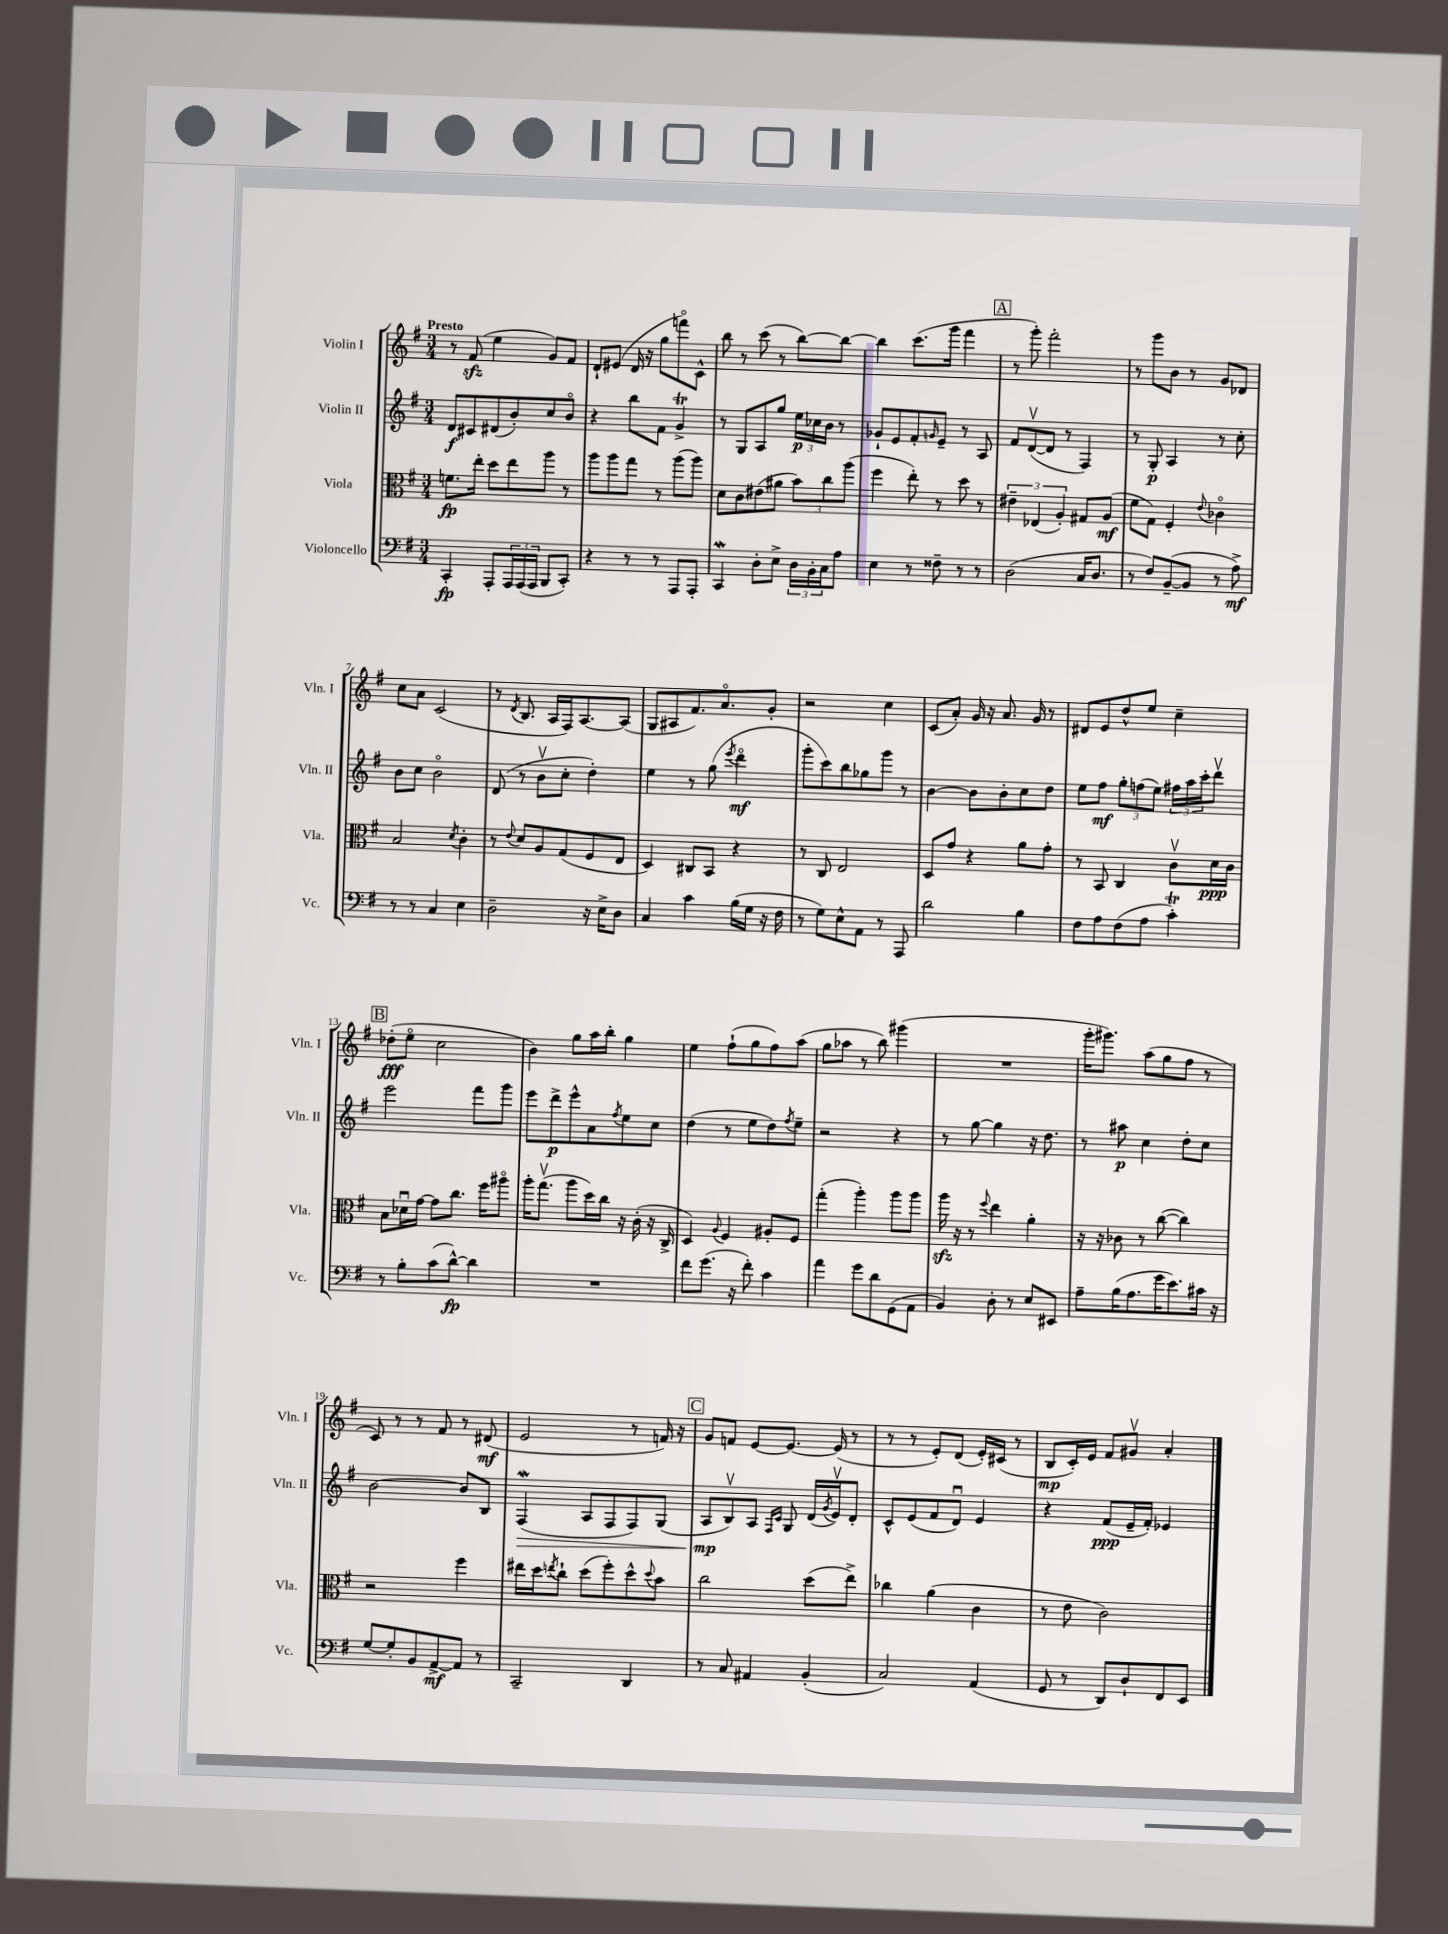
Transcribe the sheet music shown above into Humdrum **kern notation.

**kern	**dynam	**kern	**dynam	**kern	**dynam	**kern	**dynam
*part4	*part4	*part3	*part3	*part2	*part2	*part1	*part1
*staff4	*staff4	*staff3	*staff3	*staff2	*staff2	*staff1	*staff1
*I"Violoncello	*	*I"Viola	*	*I"Violin II	*	*I"Violin I	*
*I'Vc.	*	*I'Vla.	*	*I'Vln. II	*	*I'Vln. I	*
*clefF4	*	*clefC3	*	*clefG2	*	*clefG2	*
*k[f#]	*	*k[f#]	*	*k[f#]	*	*k[f#]	*
*M3/4	*	*M3/4	*	*M3/4	*	*M3/4	*
=1	=1	=1	=1	=1	=1	=1	=1
!	!	!	!	!	!	!LO:TX:a:B:t=Presto	!
4CC'/	fp	8.fn\L	fp	8d/L	f	8r	.
.	.	.	.	8c#X/	.	(8f#zz/	.
.	.	16ee'\Jk	.	.	.	.	.
8AAA'/L	.	8dd\L	.	(8d#X/	.	4ee\	.
24AAA/L	.	8ee\	.	8b'/)	.	.	.
(24AAA/	.	.	.	.	.	.	.
24AAA/JJ	.	.	.	.	.	.	.
8BBB/L	.	8aa\J	.	8cc/	.	8g/L)	.
8CC'/J)	.	8r	.	8b/J	.	8f#/J	.
=2	=2	=2	=2	=2	=2	=2	=2
4r	.	8aa\L	.	4r	.	8d`/L	.
.	.	8aa\	.	.	.	(8e#X/J	.
8r	.	8gg\J	.	8bb\L	.	16d/	.
.	.	.	.	.	.	16r	.
8r	.	8r	.	8f#\J	.	8gg\L	.
8AAA/L	.	(8aa\L	.	4gT^/	.	8fffn\)	.
8AAA'/J	.	8aa\J)	.	.	.	8c^^\J	.
=3	=3	=3	=3	=3	=3	=3	=3
4CCw/	.	8d\L	.	8r	.	8bb\	.
.	.	8c\	.	8G/L	.	8r	.
8D'\L	.	(8e#X\	.	8A/	.	(8ccc\	.
8E^\J	.	8a#X\J	.	8gg/J	.	8r	.
24D\LL	.	12b\L)	.	24ee\LL	p	[8bb\L)	.
24BB'\	.	.	.	24cc-X\	.	.	.
24C\J	.	12cc\	.	24b\JJ	.	.	.
8A\J	.	.	.	8r	.	8bb\J_	.
.	.	(12aa\J	.	.	.	.	.
=4	=4	=4	=4	=4	=4	=4	=4
4E\	.	4ff#\	.	8g-X`/L	.	4bb\]	.
.	.	.	.	8e/	.	.	.
8r	.	8ee'\)	.	8f#'/	.	(8.ccc\L	.
.	.	.	.	16qqgn/	.	.	.
8F##X~\	.	8r	.	8e~/J	.	.	.
.	.	.	.	.	.	16ggg\Jk	.
8r	.	8dd\	.	8r	.	4fff#\	.
8r	.	8r	.	8A/	.	.	.
!!LO:REH:place=s1:t=A
=5	=5	=5	=5	=5	=5	=5	=5
(2D\	.	6e#X~\	.	8f#/L	.	8r	.
.	.	.	.	([8dv/	.	8ggg'\)	.
.	.	(6E-X/	.	.	.	.	.
.	.	.	.	8d/J]	.	2fff#'\	.
.	.	6A'/)	.	.	.	.	.
.	.	.	.	8r	.	.	.
16C/KL	.	8G#X/L	.	4F#/)	.	.	.
8.D/J	.	.	.	.	.	.	.
.	.	(8A/J	mf	.	.	.	.
=6	=6	=6	=6	=6	=6	=6	=6
8r	.	8f#\L	.	8r	.	8r	.
8F#/L)	.	8G\J)	.	8G'/	p	8ggg\L	.
([8BB~/	.	4F#'/	.	4A/	.	8b\J	.
8BB/J]	.	.	.	.	.	8r	.
.	.	8qqe/	.	.	.	.	.
8r	.	4c-X\	.	8r	.	8g/L	.
8A^\)	mf	.	.	8cc'\	.	8d-X/J	.
!!LO:LB:g=z
=7	=7	=7	=7	=7	=7	=7	=7
8r	.	2B/	.	8b\L	.	8cc\L	.
8r	.	.	.	8cc\J	.	8a\J	.
4C/	.	.	.	2b\	.	(2c/	.
.	.	8qd/	.	.	.	.	.
4E\	.	4c'\	.	.	.	.	.
=8	=8	=8	=8	=8	=8	=8	=8
2D~\	.	8r	.	(8d/	.	8r	.
.	.	8qqe/	.	.	.	8qd/	.
.	.	8d/L	.	8r	.	8.B/	.
.	.	8A/	.	8bv\L	.	.	.
.	.	.	.	.	.	16A/LL	.
.	.	(8G/	.	8cc'\J	.	16F#/J)	.
.	.	.	.	.	.	[8.A/	.
16r	.	8F#/	.	4dd'\)	.	.	.
16E^\KL	.	.	.	.	.	.	.
8D\J	.	8E/J	.	.	.	(8A/J]	.
=9	=9	=9	=9	=9	=9	=9	=9
4C/	.	4D/)	.	4ee\	.	8G/L	.
.	.	.	.	.	.	8A#X/	.
4c\	.	8C#X/L	.	8r	.	8.f#/)	.
.	.	8BB/J	.	(8gg\	.	.	.
.	.	.	.	.	.	8.a/	.
.	.	.	.	8qeee/	.	.	.
(16B\LL	.	4r	.	4ddd\	mf	.	.
16G\JJ	.	.	.	.	.	.	.
16r	.	.	.	.	.	8g'/J	.
16F#\	.	.	.	.	.	.	.
=10	=10	=10	=10	=10	=10	=10	=10
8r	.	8r	.	8ggg'\L	.	2r	.
8G\L)	.	8C/	.	8ccc\)	.	.	.
8E^^\	.	2E/	.	8bb\	.	.	.
8AA\J	.	.	.	8gg-X\	.	.	.
8r	.	.	.	8ggg\J	.	4cc\	.
8AAA/	.	.	.	8r	.	.	.
=11	=11	=11	=11	=11	=11	=11	=11
2d\	.	8D/L	.	[4b\	.	(8c/L	.
.	.	8g/J	.	.	.	8a'/J)	.
.	.	4r	.	8b\L]	.	16g/	.
.	.	.	.	.	.	16r	.
.	.	.	.	8b'\	.	8.a/	.
4B\	.	8a\L	.	8cc\	.	.	.
.	.	.	.	.	.	16g/	.
.	.	8g'\J	.	8dd\J	.	8r	.
=12	=12	=12	=12	=12	=12	=12	=12
8F#\L	.	8r	.	8ee\L	.	8d#X/L	.
8A\	.	8BB/	.	8ff#\J	mf	8e/	.
(8F#\	.	4C/	.	12gg'\L	.	8dd^^/	.
.	.	.	.	(12ffn\	.	.	.
8A\J	.	.	.	.	.	8ee/J	.
.	.	.	.	12ee\J)	.	.	.
4cT'\)	.	8cv\L	.	24ff#X\LL	.	4cc~\	.
.	.	.	.	24aa\	.	.	.
.	.	.	.	24ccc'\J	.	.	.
.	.	16d\L	ppp	8dddv\J	.	.	.
.	.	16c\JJ	.	.	.	.	.
!!LO:LB:g=z
!!LO:REH:place=s1:t=B
=13	=13	=13	=13	=13	=13	=13	=13
8r	.	8B\L	.	2eee\	.	(8dd-X'\L	fff
8B'\L	.	16d-Xu\L	.	.	.	8ee\J	.
.	.	[16g\JJ	.	.	.	.	.
(8c\	.	8g\L]	.	.	.	2cc\	.
[8d^^\J)	fp	8.cc\J	.	.	.	.	.
4d\]	.	.	.	8fff#\L	.	.	.
.	.	16ff#\KL	.	.	.	.	.
.	.	8aa#X\J	.	8ggg\J	.	.	.
=14	=14	=14	=14	=14	=14	=14	=14
2.r	.	16aa'\KL	.	8eee\L	.	4b\)	.
.	.	(8.ggv\J	.	.	.	.	.
.	.	.	.	8ddd^\	p	.	.
.	.	8aa\L	.	8eee^^\	.	8gg\L	.
.	.	16dd\L)	.	8a\	.	16aa\L	.
.	.	16cc\JJ	.	.	.	16bb'\JJ	.
.	.	.	.	8qff#/	.	.	.
.	.	16r	.	8ee\	.	4gg\	.
.	.	(16c'\	.	.	.	.	.
.	.	16r	.	8cc\J	.	.	.
.	.	16C^/	.	.	.	.	.
=15	=15	=15	=15	=15	=15	=15	=15
8f#\L	.	4D/)	.	(4dd\	.	4ee\	.
(8.g\J	.	.	.	.	.	.	.
.	.	8qqA/	.	.	.	.	.
.	.	4F#/	.	8r	.	(8ff#`\L	.
16r	.	.	.	.	.	.	.
8f#'\)	.	.	.	8ee\L	.	8gg\	.
4c\	.	8A#X'/L	.	8dd\)	.	8ff#\)	.
.	.	.	.	8qff#/	.	.	.
.	.	8F#/J	.	8ee~\J	.	(8aa\J	.
=16	=16	=16	=16	=16	=16	=16	=16
4a\	.	(4gg'\	.	2r	.	8gg\L	.
.	.	.	.	.	.	8aa-X\J	.
8g\L	.	4aa'\)	.	.	.	8r	.
8d\	.	.	.	.	.	8bb\)	.
(8GG\	.	8aa\L	.	4r	.	(4ggg#X\	.
8AA\J	.	8aa\J	.	.	.	.	.
=17	=17	=17	=17	=17	=17	=17	=17
4BB/)	.	16aazz\	.	8r	.	2.r	.
.	.	16r	.	.	.	.	.
.	.	8r	.	[8gg\	.	.	.
.	.	8qqff#/	.	.	.	.	.
8D'\	.	4ee\	.	4gg\]	.	.	.
8r	.	.	.	.	.	.	.
8E/L	.	4a'\	.	16r	.	.	.
.	.	.	.	8.dd\	.	.	.
8EE#X/J	.	.	.	.	.	.	.
=18	=18	=18	=18	=18	=18	=18	=18
8A~\L	.	16r	.	8r	.	16ggg'\KL	.
.	.	16r	.	.	.	8.ggg#X\J)	.
(16B\K	.	8c-X\	.	8aa#X\	p	.	.
8.A\	.	.	.	.	.	.	.
.	.	8r	.	4cc\	.	(8aa\L	.
16g\K	.	([8cc\	.	.	.	8gg\	.
8.e\)	.	.	.	.	.	.	.
.	.	4cc\])	.	8dd'\L	.	8ff#\J	.
16c#X\Jk	.	.	.	8cc\J	.	8r	.
16r	.	.	.	.	.	.	.
!!LO:LB:g=z
=19	=19	=19	=19	=19	=19	=19	=19
[8G/L	.	2r	.	[2b\	.	8c/)	.
8G'/]	.	.	.	.	.	8r	.
8BB/	.	.	.	.	.	8r	.
[8AA^/	mf	.	.	.	.	8f#/	.
8AA/J]	.	4ff#\	.	8b/L]	.	8r	.
8r	.	.	.	8B/J	.	(8d#X/	mf
=20	=20	=20	=20	=20	=20	=20	=20
!	!	!	!	!	!LO:HP:b	!	!
2CC~/	.	16ee#X\LL	.	(4F#W/	>	2e/	.
.	.	16dd\J	.	.	.	.	.
.	.	8qeen/	.	.	.	.	.
.	.	8cc`\J	.	.	.	.	.
.	.	(8dd\L	.	8A/L	.	.	.
.	.	8ff#'\)	.	8F#/	.	.	.
4DD/	.	8dd^^\	.	8F#/)	.	8r	.
.	.	8qqdd/	.	.	.	.	.
.	.	8b\J	.	(8G/J	.	16fn/)	.
.	.	.	.	.	.	16r	.
!!LO:REH:place=s1:t=C
=21	=21	=21	=21	=21	=21	=21	=21
8r	.	2cc\	.	8A/L	mp	8g/L	.
8C/	.	.	.	8Bv/)	]	8fn/J	.
4AA#X/	.	.	.	8A/J	.	[8e/L	.
.	.	.	.	16qqF#/LL	.	.	.
.	.	.	.	16qqc/JJ	.	.	.
.	.	.	.	8G/	.	8.e/J_	.
(4BB'/	.	(8dd\L	.	(16d/LL	.	.	.
.	.	.	.	8qg/	.	.	.
.	.	.	.	16ev/J)	.	(16e/]	.
.	.	8ee^\J)	.	8d'/J	.	8r	.
=22	=22	=22	=22	=22	=22	=22	=22
2C/)	.	4cc-X\	.	8c^^/L	.	8r	.
.	.	.	.	(8e/	.	8r	.
.	.	(4a\	.	8f#/	.	8e'/L)	.
.	.	.	.	8du/J)	.	(8d/J	.
(4AA/	.	4c\	.	4e/	.	16e'/LL)	.
.	.	.	.	.	.	(16c#X/JJ	.
.	.	.	.	.	.	8r	.
=23	=23	=23	=23	=23	=23	=23	=23
8GG/	.	8r	.	4r	.	8B/L	mp
8r	.	8e\	.	.	.	16c'/L)	.
.	.	.	.	.	.	16e/JJ	.
8DD/L)	.	2c\)	.	(8f#/L	ppp	8f#/L	.
8D`/	.	.	.	16e~/L	.	8g#Xv/J	.
.	.	.	.	16f#'/JJ)	.	.	.
8FF#/	.	.	.	4e-X/	.	4a'/	.
8EE/J	.	.	.	.	.	.	.
==	==	==	==	==	==	==	==
*-	*-	*-	*-	*-	*-	*-	*-
